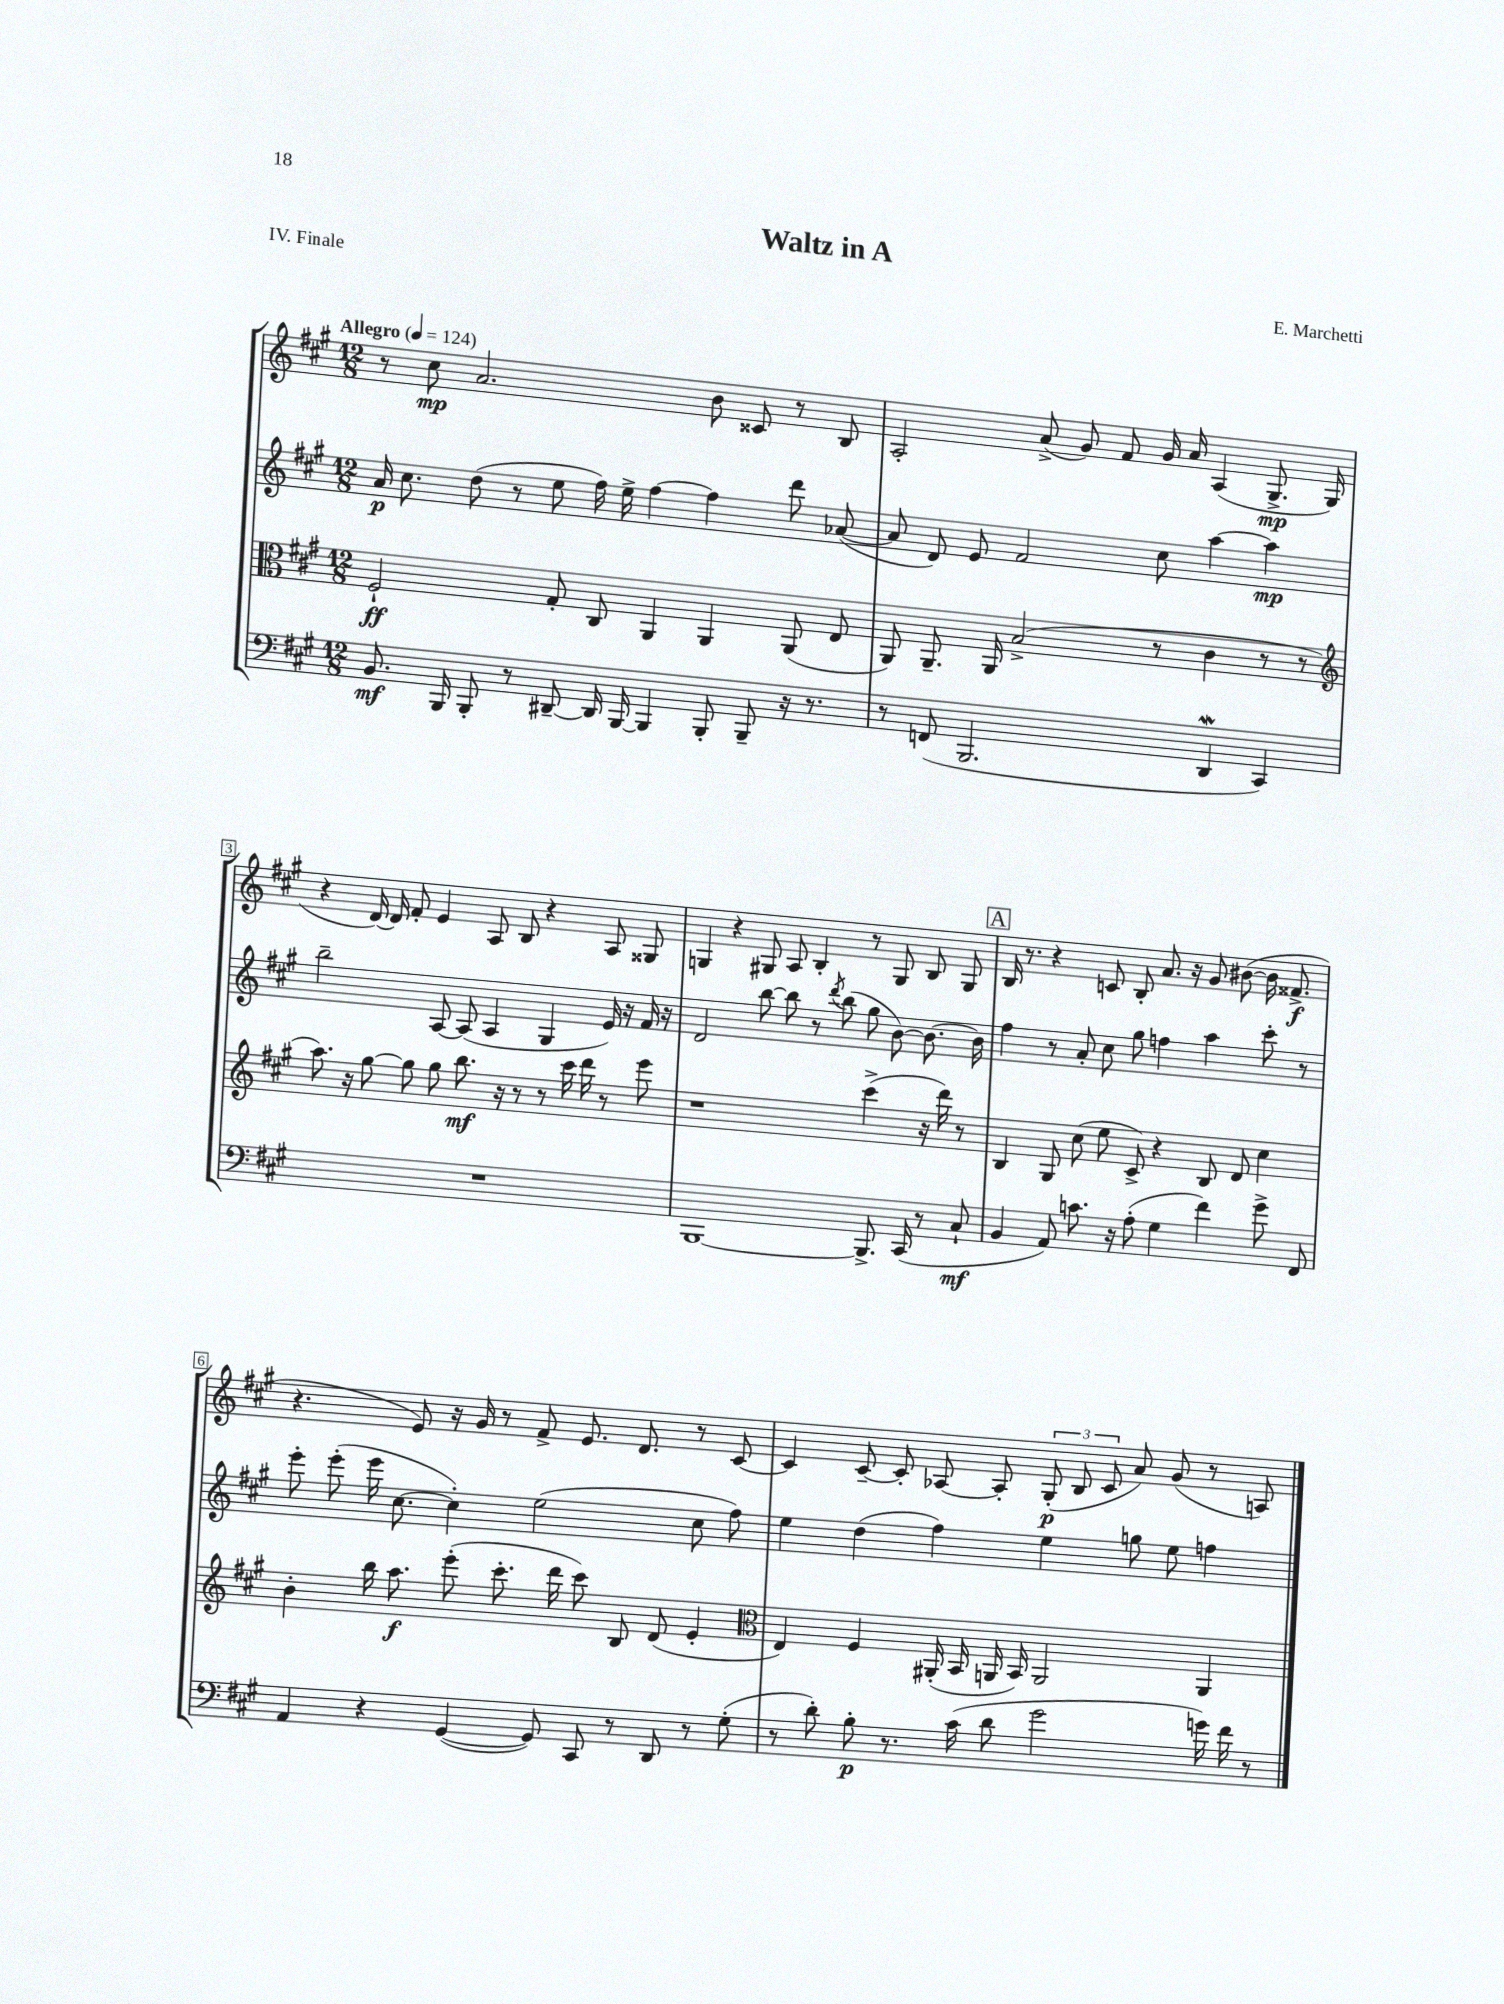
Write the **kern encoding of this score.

**kern	**kern	**kern	**kern
*staff4	*staff3	*staff2	*staff1
*clefF4	*clefC3	*clefG2	*clefG2
*k[f#c#g#]	*k[f#c#g#]	*k[f#c#g#]	*k[f#c#g#]
*M12/8	*M12/8	*M12/8	*M12/8
*MM124	*MM124	*MM124	*MM124
8.BB	2F#`	16a	8r
.	.	8.cc#	.
.	.	.	8cc#
16BBB	.	.	.
8BBB'	.	(8dd	2.a
8r	.	8r	.
[8DD#~	8G#'	8ee	.
16DD#]	8C#	16ff#)	.
[16BBB	.	16ee^	.
4BBB]	4AA	[4ff#	.
8BBB'	4AA	4ff#]	8b
8BBB~	.	.	8c##
16r	(8AA	8ddd	8r
8.r	.	.	.
.	8E	([8a-	8B
=	=	=	=
8r	8AA)	8a-]	2A'
(8FF	8.AA~	8d)	.
2.BBB	.	8e	.
.	16AA	.	.
.	(2B^	2f#	.
.	.	.	(8a^
.	.	.	8g#)
.	.	.	8f#
.	8r	8cc#	16g#
.	.	.	16a
4DD	4c#	[4aa	(4A
4CC#)	8r	4aa]	8.G#^
.	8r	.	.
.	.	.	16G#
=	=	=	=
*	*clefG2	*	*
1.r	8.aa)	2bb~	4r
.	16r	.	.
.	[8gg#	.	[16d)
.	.	.	16d]
.	8gg#]	.	8f#'
.	8gg#	[8A	4e
.	8.bb	(8A]	.
.	.	4A	8A
.	16r	.	.
.	8r	.	8B
.	8r	4G#	4r
.	16ccc#	.	.
.	16ddd	.	.
.	8r	16e)	8A
.	.	16r	.
.	8eee	16f#	8G##
.	.	16r	.
=	=	=	=
[1BBB	1r	2d	4G
.	.	.	4r
.	.	[8bb	8G#
.	.	8bb]	8A
.	.	8r	4B'
.	.	8qddd	.
.	.	(8bb	.
8.BBB^]	(4ccc#^	8gg#	8r
.	.	[8b)	8G#
(16CC#	.	.	.
8r	16r	8.b_	8B
.	16ddd)	.	.
8C#`	8r	.	8G#
.	.	16b]	.
=	=	=	=
4BB	4B	4ff#	16B
.	.	.	8.r
8AA)	8G#	8r	4r
8.c	(8cc#	8a'	.
.	8ee	8cc#	8c
16r	.	.	.
(8A'	8c#^)	8gg#	8B'
4G#	4r	4ff	8.a
.	.	.	16r
4f#)	8B	4aa	8g#
.	8d	.	([8b#
8g#^	4cc#	8ccc#'	16b#]
.	.	.	8.f##^
8FF#	.	8r	.
=	=	=	=
4AA	4b'	8eee'	4.r
.	.	(8eee'	.
4r	16bb	16eee	.
.	8.aa	[8.cc#	.
.	.	.	8e)
([4GG#	(8eee'	4cc#'])	16r
.	.	.	16g#
.	8.ccc#'	.	8r
8GG#])	.	(2ee	8f#^
.	16ddd	.	.
8CC#	8ccc#)	.	8.e
8r	8B	.	.
.	.	.	8.d
8DD	(8d	.	.
8r	4e'	8cc#	8r
(8G#'	.	8ff#)	[8c#
=	=	=	=
*	*clefC3	*	*
8r	4E)	4ee	4c#]
8d')	.	.	.
8B'	4F#	(4dd	[8c#~
8.r	.	.	8c#']
.	(16AA#'	4ff#)	[8A-
(16c#	16BB	.	.
8d	16AA	.	8A-']
.	16BB)	.	.
2g#	2AA	4ee	(12G#'
.	.	.	12B
.	.	.	12c#
.	.	8gg	8a)
.	.	8ee	(8g#
16g)	4AA	4ff	8r
16f#	.	.	.
8r	.	.	8A)
==	==	==	==
*-	*-	*-	*-
